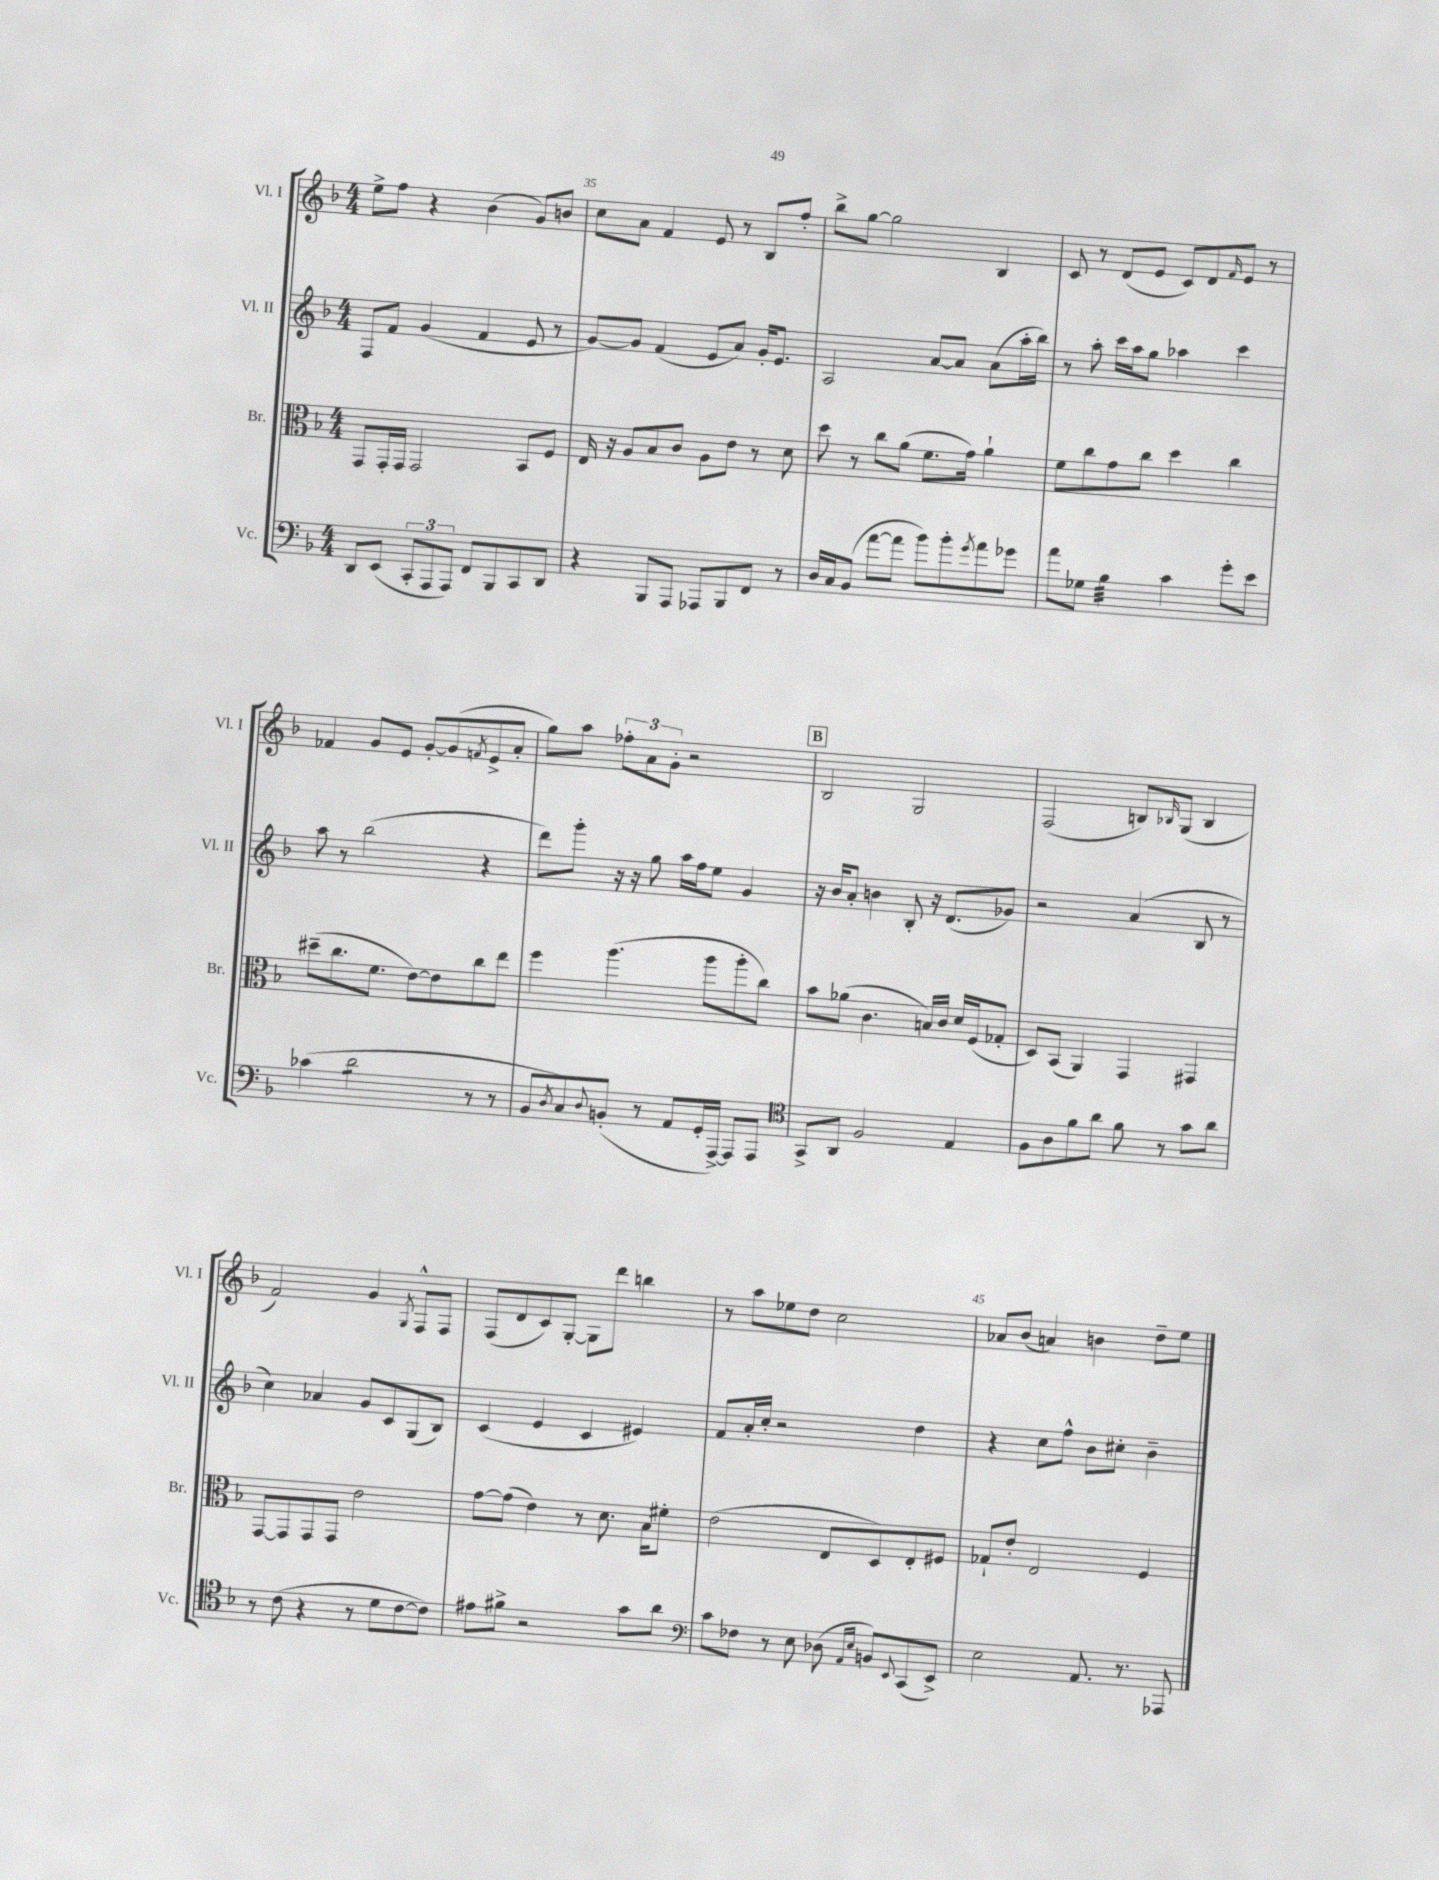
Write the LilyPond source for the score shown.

<<
\new StaffGroup <<
\new Staff = "s0" \with { instrumentName = "Vl. I" shortInstrumentName = "Vl. I" } {
    \clef treble \key f \major \numericTimeSignature \time 4/4
    e''8-> f''8 r4 bes'4( g'8) b'8 |
    c''8 a'8 f'4 e'8 r8 bes8 f''8-. |
    bes''8-> g''8~ g''2 bes4 |
    c'8 r8 d'8( e'8 c'8) d'8 \grace { f'16 } e'8 r8 |
    fes'4 g'8 e'8 g'8~-. g'8( \acciaccatura { f'8 } e'8-> a'8-. |
    g''8) a''8 \tuplet 3/2 { fes''8-. a'8 g'8-. } r2 |
    \mark \markup { \box "B" } bes2 g2 |
    f2( b8) \grace { bes16 } g8( bes4 |
    f'2) g'4 \acciaccatura { g8 } f8-^ f8 |
    f8( d'8 c'8) g8~-. g8 d'''8 b''4 |
    r8 a''8 ees''8 d''8 c''2 |
    aes'8 bes'8( a'4) b'4 d''8-- e''8 \bar "|." |
}
\new Staff = "s1" \with { instrumentName = "Vl. II" shortInstrumentName = "Vl. II" } {
    \clef treble \key f \major \numericTimeSignature \time 4/4
    f8 f'8 g'4( f'4 e'8 r8 |
    g'8~) g'8 f'4( e'8 a'8) g'16-. e'8. |
    a2 a'8~ a'8 a'8( a''16-. bes''16) |
    r8 a''8-. c'''16 a''16 g''8 aes''4 c'''4 |
    a''8 r8 bes''2( r4 |
    d'''8) g'''8-. r16 r16 g''8 a''16 f''16 e''8 g'4 |
    \mark \markup { \box "B" } r16 bes'16 a'8-. b'4 bes8-. r16 d'8.( ges'8) |
    r2 a'4( bes8 r8 |
    c''4) aes'4 g'8 c'8 g8( bes8) |
    c'4( e'4 c'4 eis'4) |
    f'8 a'16-. c''16-. r2 d''4 |
    r4 c''8 f''8-^ bes'8 cis''8-. bes'4-- \bar "|." |
}
\new Staff = "s2" \with { instrumentName = "Br." shortInstrumentName = "Br." } {
    \clef alto \key f \major \numericTimeSignature \time 4/4
    g,8 g,16-. g,16 g,2 bes,8 f8 |
    e16 r16 a8 bes8 c'8 a8 e'8 r8 d'8 |
    d''8 r8 c''8 a'8( f'8. g'16) a'4-! |
    f'8 c''8 g'8 c''8 d''4 c''4 |
    dis''8--( c''8. f'8. e'8~) e'8 c''8 e''8 |
    f''4 a''4.( a''8 a''8-. c''8) |
    \mark \markup { \box "B" } bes'8 aes'8( c'4. b16) c'16 d'16 f16( ges8-. |
    d8) bes,8( a,4) g,4 gis,4 |
    g,8~ g,8 g,8 g,8 e'2 |
    g'8~ g'8( e'4) r8 d'8. bes16 fis'8-. |
    e'2( e8 d8) e8-. fis8 |
    ges8-! e'8-. e2 f4 \bar "|." |
}
\new Staff = "s3" \with { instrumentName = "Vc." shortInstrumentName = "Vc." } {
    \clef bass \key f \major \numericTimeSignature \time 4/4
    d,8 e,8( \tuplet 3/2 { c,8-. a,,8 a,,8) } f,8 bes,,8 c,8 d,8 |
    r4 bes,,8 a,,8 aes,,8 bes,,8 f,8 r8 |
    d16 c16 bes,8( a'8~ a'8 bes'8) bes'8-. \acciaccatura { g'8 } a'8 ges'8 |
    a'8 ges8 bes4:32 c'4 g'8-. e'8 |
    ces'4( d'2:8 r8 r8 |
    bes,8 \acciaccatura { d8 } c8) \appoggiatura { d8 } b,8-.( r8 a,8 g,16-. a,,16~->) a,,8 a,,8 |
    \mark \markup { \box "B" } \clef tenor g,8-> a,8 f2 e4 |
    f8 a8 f'8 a'8 f'8 r8 g'8 a'8 |
    r8 c'8( r4 r8 d'8 c'8~ c'8) |
    eis'8 fis'8-> r2 g'8 a'8 |
    \clef bass c'8 fes8 r8 e8 des8( \grace { a,16 e16 } b,8) \appoggiatura { e,8 } c,8( e,8->) |
    e2 a,8. r8. aes,,8 \bar "|." |
}
>>
>>
\layout { \context { \Score currentBarNumber = #34 \override BarNumber.break-visibility = ##(#f #t #t) barNumberVisibility = #(every-nth-bar-number-visible 5) } }
